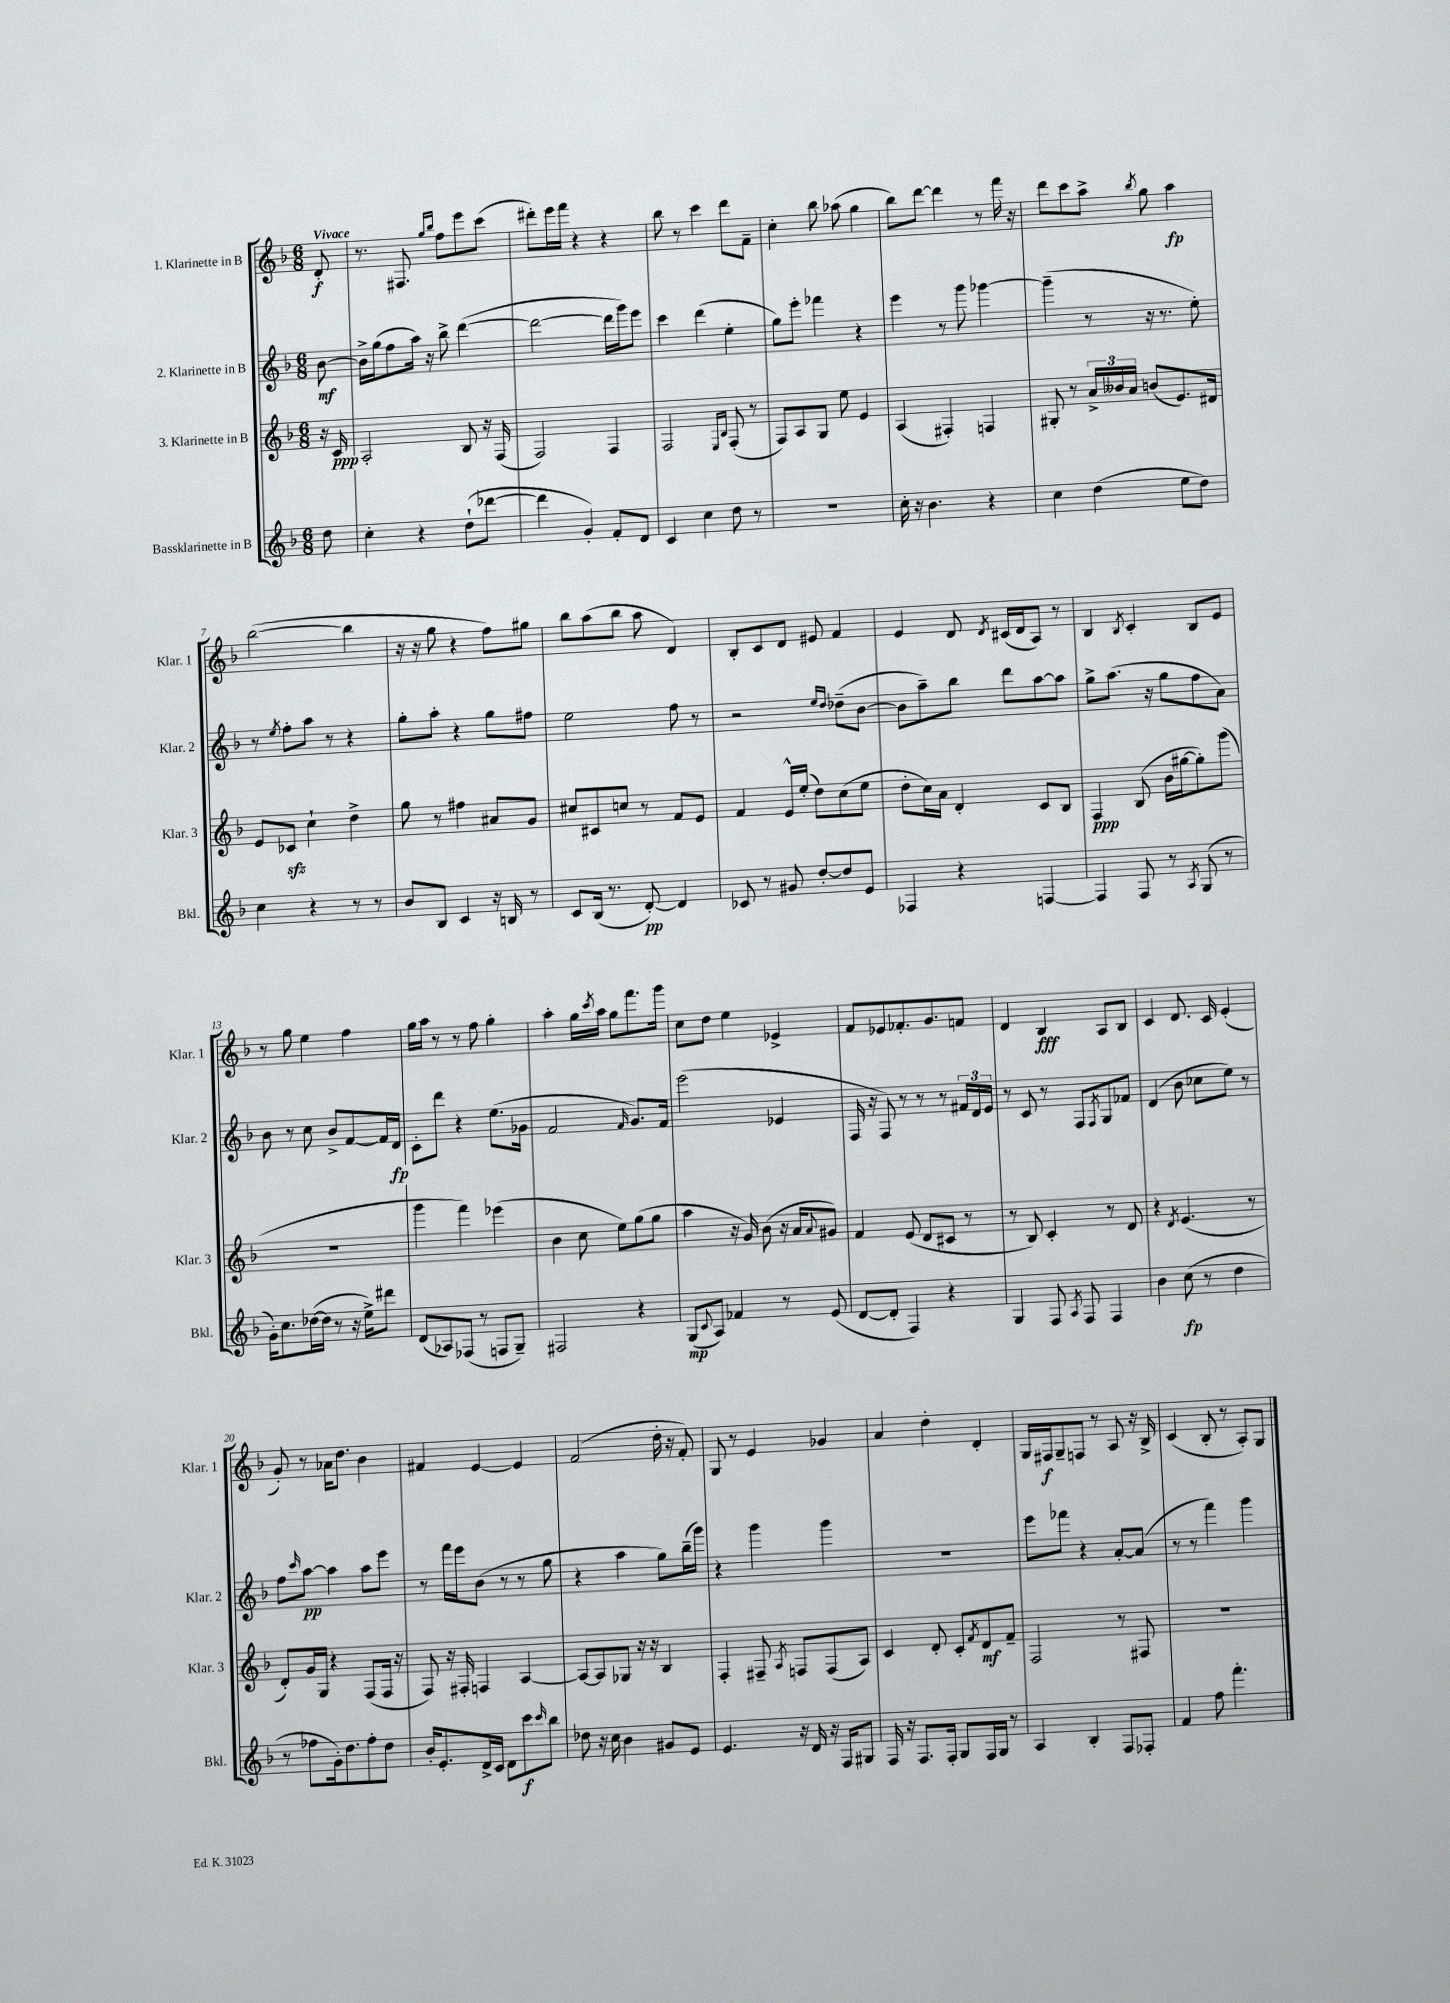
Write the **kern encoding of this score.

**kern	**kern	**kern	**kern
*staff4	*staff3	*staff2	*staff1
*clefG2	*clefG2	*clefG2	*clefG2
*k[b-]	*k[b-]	*k[b-]	*k[b-]
*M6/8	*M6/8	*M6/8	*M6/8
8dd	16r	[8b-	8d'
.	16c	.	.
=	=	=	=
4cc'	2A'	16b-^]	8.r
.	.	(16gg	.
.	.	8ff	.
.	.	.	8.F#
4r	.	16aa)	.
.	.	16r	.
.	.	.	16qqgg
.	.	.	16qqbb-
.	.	8bb-^	8ff
(8dd`	8B-	([4ddd	8eee
[8ddd-	16r	.	(8ccc
.	(16F	.	.
=	=	=	=
4ddd-]	2F)	2ddd_	8ddd#')
.	.	.	16eee
.	.	.	16fff
4g')	.	.	4r
8f'	4F	16ddd]	4r
.	.	16ggg)	.
8d	.	8eee	.
=	=	=	=
4c	2F	4ccc	8bb-
.	.	.	8r
4cc	.	(4ddd	4ccc
.	16qqE	.	.
.	16qqB-	.	.
8dd	(8F'	4ee'	8ddd
8r	8r	.	8f~
=	=	=	=
2.r	8F)	8gg)	4cc'
.	8A	8eee'	.
.	8G	4fff-	8bb-
.	8ee	.	(8aa-
.	4e	4r	4gg
=	=	=	=
16cc'	(4A	4eee	8bb-)
16r	.	.	.
4.b-	.	.	[8ddd
.	4F#')	8r	4ddd]
.	.	8ggg	.
4r	4F	[4ggg-	8r
.	.	.	16fff
.	.	.	16r
=	=	=	=
4cc	8G#'	(4ggg-~]	8ddd
.	8r	.	8ccc
(4dd	24a^	8r	8aa^
.	24b--	.	.
.	24a	.	.
.	.	.	8qbb-
.	(8b	16r	8gg
.	.	8.r	.
8ee	8.e)	.	4aa
8dd)	.	8ee')	.
.	16d#	.	.
=	=	=	=
4cc	8e	8r	([2bb-
.	.	8qee	.
.	8c-	8ff'	.
4r	4cc`	8aa	.
.	.	8r	.
8r	4dd^	4r	4bb-]
8r	.	.	.
=	=	=	=
8b-	8gg	8gg'	16r
.	.	.	16r
8B-	8r	8aa'	8gg
4c	4ff#	4r	4r
16r	8a#	8gg	8ff)
16B	.	.	.
8r	8g	8ff#	8gg#
=	=	=	=
8c	8cc#	2ee	8bb-
(16B-	8c#	.	(8aa
8.r	.	.	.
.	8cc	.	8bb-
[8d')	8r	.	8aa
4d]	8f	8ff	4d)
.	8e	8r	.
=	=	=	=
8c-	4f	2r	8B-'
8r	.	.	8c
8g#	16e^^	.	8d
.	(16ee'	.	.
[8dd'	8dd)	.	8e#
.	.	16qqee	.
.	.	16qqdd	.
8dd]	(8cc	(8dd-~	4f
8e	8ee	[8b-	.
=	=	=	=
4F-	8dd'	8b-]	4e
.	16cc)	8aa~)	.
.	16a	.	.
4r	4d'	8bb-	8d
.	.	.	8qd
.	.	8ddd	(16c#
.	.	.	16d
[4F	8c	[8aa	8A)
.	8B-	8aa]	8r
=	=	=	=
4F]	4F	8gg^	4B-
.	.	(8.aa	.
.	.	.	8qB-
8F	(8B-	.	4c'
.	.	16r	.
8r	16b-	8gg	.
.	[16gg#	.	.
8qA	.	.	.
(8G	8gg#'])	8ff	8B-
8r	(8ggg	8a)	8e
=	=	=	=
16g')	2.r	8b-	8r
8.cc	.	.	.
.	.	8r	8gg
([16dd-	.	8cc	4ee
16dd-]	.	.	.
8r	.	8b-^	.
16r	.	[8f	4ff
16ee^)	.	.	.
8ddd#	.	16f]	.
.	.	16d	.
=	=	=	=
(8d	4ggg	8c'	16gg
.	.	.	16aa
8A-)	.	8ddd	8r
(8F-	4fff)	4r	8r
8r	.	.	8ff
8F	(4eee-	(8.ee	4gg'
8G~)	.	.	.
.	.	16g-	.
=	=	=	=
2F#	4b-	2f	4aa'
.	8cc	.	16gg
.	.	.	8qccc
.	.	.	16aa
.	8ee)	.	8gg
.	.	16qqf	.
4r	(8gg	8.g)	8.fff
.	8gg	.	.
.	.	16f	16ggg
=	=	=	=
(8G	4aa	(2eee	8cc
8qqc	.	.	.
8A)	.	.	8dd
4f-	16r	.	4ee
.	16g)	.	.
.	(8b-	.	.
8r	16r	4e-	4e-^
.	16a	.	.
.	8qqa	.	.
(8e	8g#)	.	.
=	=	=	=
[8d	4f	16F	8f
.	.	16r	.
8d']	.	8F)	8e-
4F)	(8e	8r	8.f-'
.	8d	8r	.
.	.	.	8.g
4r	8c#	8r	.
.	8r	24f#	8f
.	.	24d	.
.	.	24e	.
=	=	=	=
4G	8r	8r	4d
.	8B-)	8c	.
8F	4c'	8r	4B-
8qA	.	.	.
8F	.	8F	.
.	.	8qF	.
4F	8r	8G	8A
.	8d	8f-	8B-
=	=	=	=
4b-	4r	(4d	4c
.	8qd	.	.
(8cc	(4.e	8b-	8.d
8r	.	8cc-	.
.	.	.	16c
4dd	.	8ee)	(4e'
.	8r	8r	.
=	=	=	=
8r	8d')	8ff	8g')
.	.	16qqccc	.
8ff-	16g	[8aa	8r
.	16G	.	.
16g')	4r	4aa]	16a-
8.dd	.	.	8.dd
8ff-'	(8F	8aa	4b-
8dd	16F	8eee	.
.	16r	.	.
=	=	=	=
16b-'	8F)	8r	4f#
8.e'	.	.	.
.	16r	16fff	.
.	16F#'	16eee	.
16d^	4F	(8b-	[4e
16c	.	.	.
8d	.	8r	.
8ccc	[4A	8r	4e]
16qqccc	.	.	.
8bb-	.	8gg	.
=	=	=	=
8dd-	8A_	4r	(2f
16r	8A]	.	.
16cc	.	.	.
4b-	8G-	4aa	.
.	16r	.	.
.	16r	.	.
8g#	4B-	8gg)	16dd'
.	.	.	16r
8e	.	(16bb-~	8f')
.	.	16ggg)	.
=	=	=	=
4.e	4F'	4r	8G
.	.	.	8r
.	8F#~	4ggg	4e
.	8qA	.	.
16r	8F	.	.
16d	.	.	.
16r	(8F	4ggg	4g-
16F	.	.	.
8G#	8A)	.	.
=	=	=	=
16F	4c	2.r	4a
16r	.	.	.
8.F	.	.	.
.	8d'	.	4dd'
16F'	.	.	.
8G	8c'	.	.
.	8qf	.	.
16F	8d	.	4d'
16G	.	.	.
8r	8f~	.	.
=	=	=	=
4A	2F	8eee	16G
.	.	.	16F#
.	.	8fff-	8G~
4B-'	.	4r	8F
.	.	.	8r
8F	8r	[8a'	8A
8F-'	8F#	(8a]	16r
.	.	.	16B-^
=	=	=	=
4f	2.r	8r	(4c
.	.	8r	.
8ff	.	4fff)	8B-'
4.fff'	.	.	8r
.	.	4ggg	8A')
.	.	.	8G
==	==	==	==
*-	*-	*-	*-
